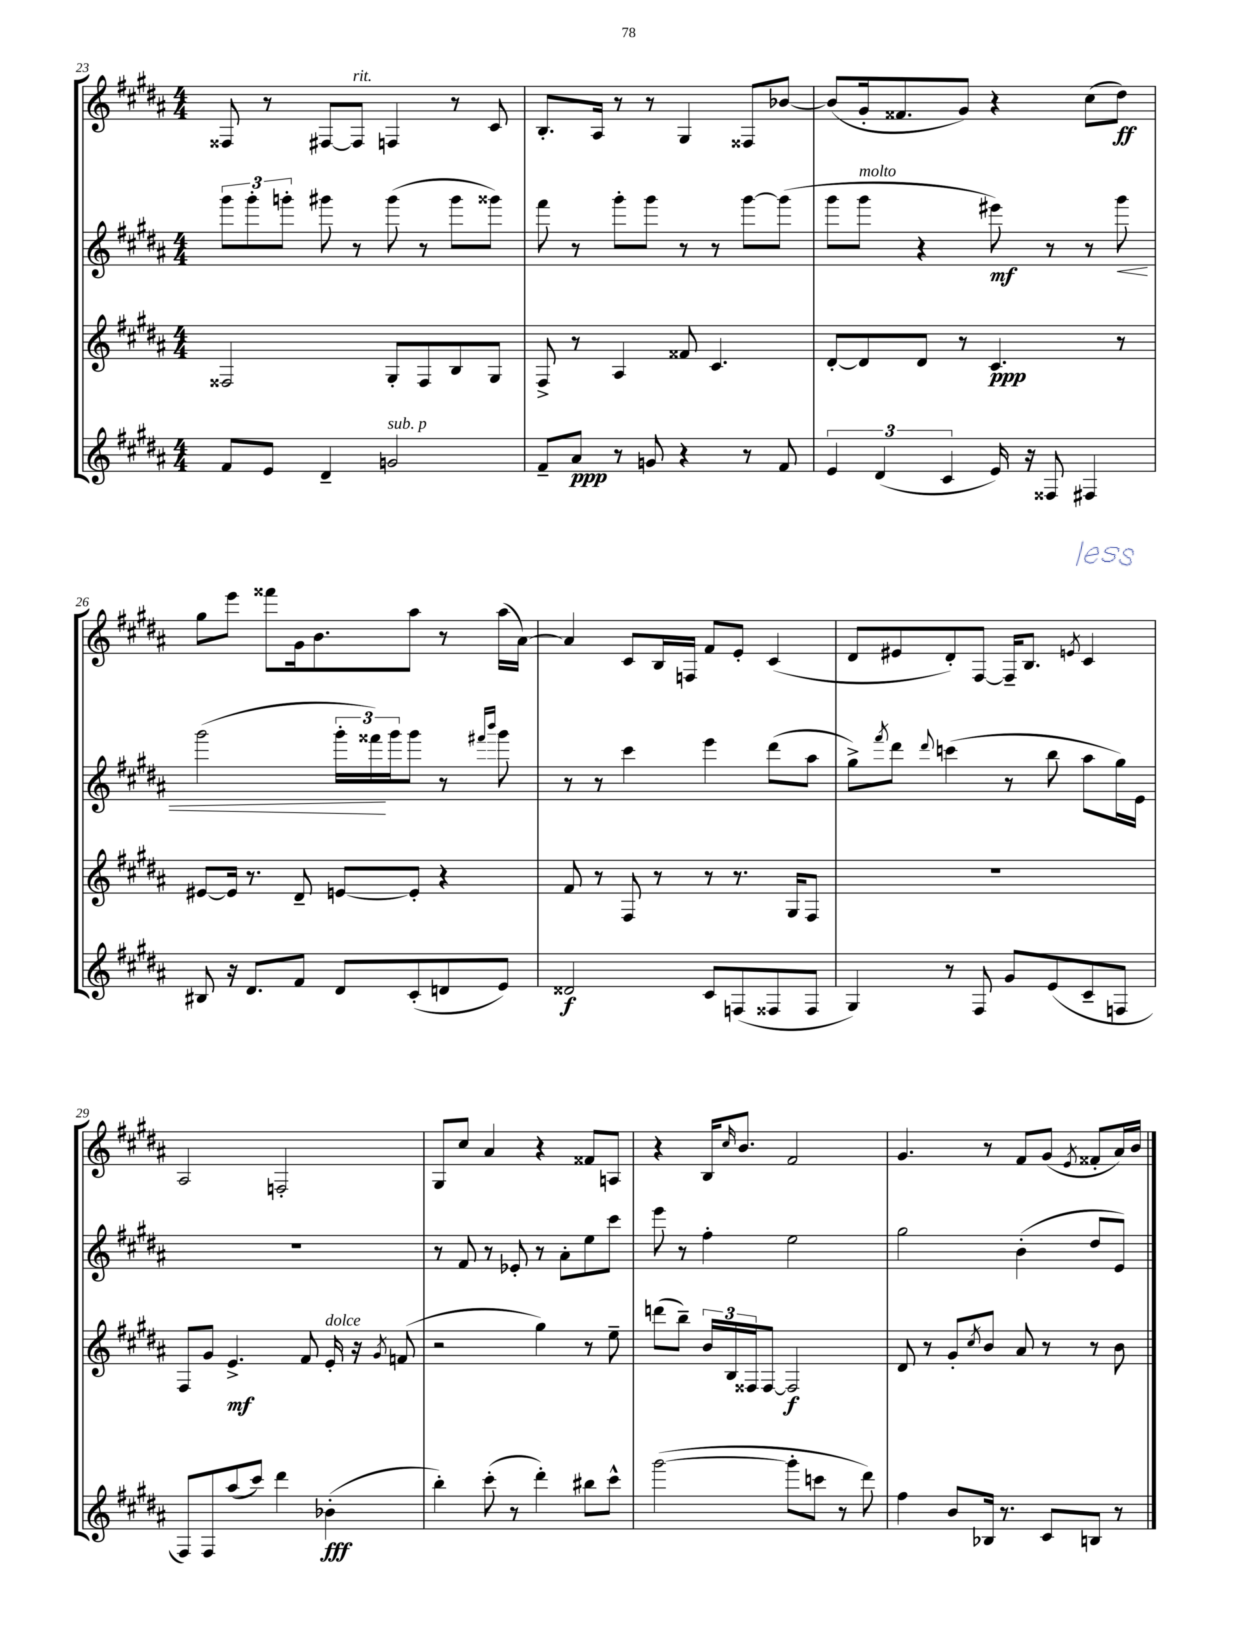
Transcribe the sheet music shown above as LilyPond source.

<<
\new StaffGroup <<
\new Staff = "s0" {
    \clef treble \key b \major \numericTimeSignature \time 4/4
    fisis8 r8 fis8~ fis8^\markup { \italic "rit." } f4 r8 cis'8 |
    b8.-. ais16 r8 r8 gis4 fisis8 bes'8~ |
    bes'8( gis'16-. fisis'8. gis'8) r4 cis''8( dis''8\ff) |
    gis''8 e'''8 fisis'''8 gis'16 b'8. ais''8 r8 ais''16( ais'16~) |
    ais'4 cis'8 b16 f16 fis'8 e'8-. cis'4( |
    dis'8 eis'8 dis'8-.) fis8~ fis16-- b8. \acciaccatura { e'8 } cis'4 |
    ais2 f2-. |
    gis8 cis''8 ais'4 r4 fisis'8 a8 |
    r4 b16 \grace { cis''16 } b'8. fis'2 |
    gis'4. r8 fis'8 gis'8( \acciaccatura { e'8 } fisis'8-. ais'16) b'16 \bar "|." |
}
\new Staff = "s1" {
    \clef treble \key b \major \numericTimeSignature \time 4/4
    \tuplet 3/2 { gis'''8 gis'''8-. g'''8-. } gis'''8 r8 gis'''8( r8 gis'''8 gisis'''8) |
    fis'''8 r8 gis'''8-. gis'''8 r8 r8 gis'''8~ gis'''8( |
    gis'''8 gis'''8^\markup { \italic "molto" } r4 eis'''8\mf) r8 r8 gis'''8\< |
    gis'''2( \tuplet 3/2 { gis'''16-. fisis'''16\!) gis'''16 } gis'''8 r8 \grace { fis'''16 b'''16 } gis'''8 |
    r8 r8 cis'''4 e'''4 dis'''8( ais''8 |
    gis''8->) \acciaccatura { fis'''8 } dis'''8 \appoggiatura { dis'''8 } c'''4( r8 b''8 ais''8 gis''16) e'16 |
    R1 |
    r8 fis'8 r8 ees'8-. r8 ais'8-. e''8 cis'''8 |
    e'''8 r8 fis''4-. e''2 |
    gis''2 b'4-.( dis''8 e'8) \bar "|." |
}
\new Staff = "s2" {
    \clef treble \key b \major \numericTimeSignature \time 4/4
    fisis2 gis8-. fisis8 b8 gis8 |
    fis8-> r8 ais4 fisis'8 cis'4. |
    dis'8~-. dis'8 dis'8 r8 cis'4.\ppp r8 |
    eis'8~ eis'16 r8. dis'8-- e'8~ e'8-. r4 |
    fis'8 r8 fis8 r8 r8 r8. gis16 fis8 |
    R1 |
    fis8 gis'8 e'4.->\mf fis'8 e'16-.^\markup { \italic "dolce" } r16 \acciaccatura { gis'8 } f'8( |
    r2 gis''4) r8 e''8-- |
    d'''8( b''8--) \tuplet 3/2 { b'16 b16 fisis16 } fisis8~ fisis2\f |
    dis'8 r8 gis'8-. \acciaccatura { cis''8 } b'8 ais'8 r8 r8 b'8 \bar "|." |
}
\new Staff = "s3" {
    \clef treble \key b \major \numericTimeSignature \time 4/4
    fis'8 e'8 dis'4-- g'2^\markup { \italic "sub. p" } |
    fis'8-- ais'8\ppp r8 g'8 r4 r8 fis'8 |
    \tuplet 3/2 { e'4 dis'4( cis'4 } e'16) r16 fisis8 fis4 |
    bis8 r16 dis'8. fis'8 dis'8 cis'8-.( d'8 e'8) |
    disis'2\f cis'8 f8( fisis8 fisis8 |
    gis4) r8 fis8 gis'8 e'8( cis'8-- f8 |
    fis8) fis8 ais''8( cis'''8) dis'''4 bes'4-.\fff( |
    b''4-.) cis'''8-.( r8 dis'''4-.) bis''8 cis'''8-^ |
    gis'''2~( gis'''8-. c'''8 r8 dis'''8) |
    fis''4 b'8 bes16 r8. cis'8 b8 r8 \bar "|." |
}
>>
>>
\layout { \context { \Score currentBarNumber = #23 } }
